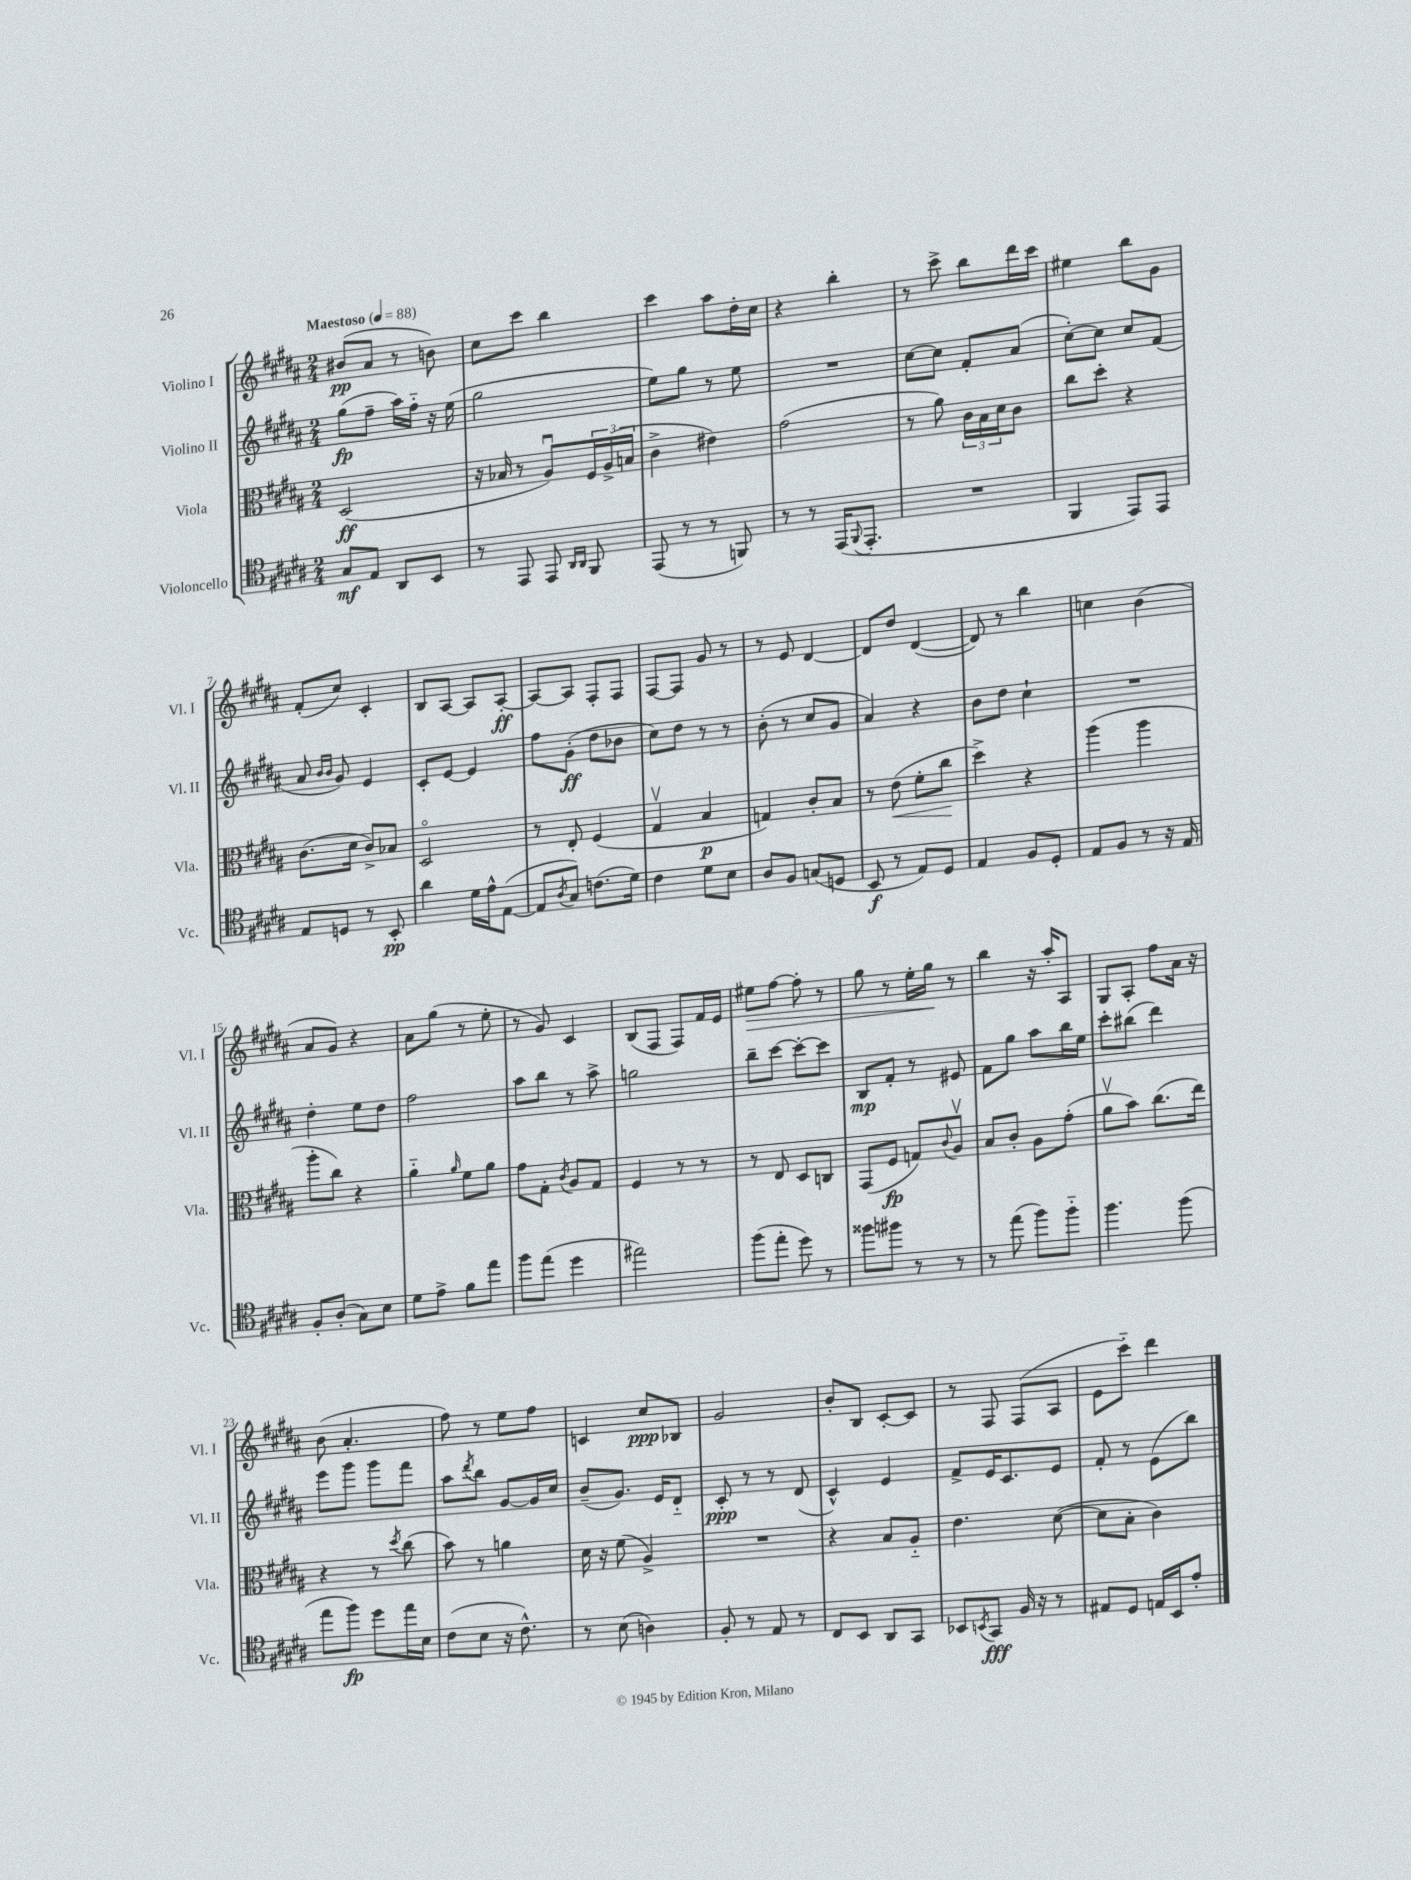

**kern	**kern	**kern	**kern
*staff4	*staff3	*staff2	*staff1
*clefC4	*clefC3	*clefG2	*clefG2
*k[f#c#g#d#a#]	*k[f#c#g#d#a#]	*k[f#c#g#d#a#]	*k[f#c#g#d#a#]
*M2/4	*M2/4	*M2/4	*M2/4
*MM88	*MM88	*MM88	*MM88
8G#	(2D#	(8gg#	(8b#
8E	.	8ff#~	8a#
8AA#	.	16aa#)	8r
.	.	16ff#'~	.
8BB	.	16r	8b)
.	.	(16ee	.
=	=	=	=
8r	16r	2gg#	8cc#
.	16B-	.	.
8EE	8r	.	8ccc#
8EE	8A#u)	.	4bb
16qqAA#	.	.	.
16qqAA#	.	.	.
8FF#	24F#	.	.
.	(24A#^	.	.
.	24B	.	.
=	=	=	=
(8EE	4c#^	8ee)	4ccc#
8r	.	8gg#	.
8r	4e#)	8r	8aa#
8FF)	.	8ee	16dd#'
.	.	.	16cc#
=	=	=	=
8r	(2g#	2r	4r
8r	.	.	.
(16EE	.	.	4bb'
8qqFF#	.	.	.
8.EE'	.	.	.
=	=	=	=
2r	8r	[8cc#	8r
.	8a#)	8cc#]	8ccc#^
.	24c#	8f#'	8bb
.	24B	.	.
.	24d#	.	.
.	8c#	(8a#	16ddd#
.	.	.	16ccc#
=	=	=	=
4FF#	8cc#	[8cc#')	4ee#
.	8dd#'	8cc#]	.
8EE)	4r	8cc#	8bb
8EE	.	(8f#	8g#
=	=	=	=
8E	(8.c#	8a#	(8f#'
.	.	16qqb	.
.	.	16qqb	.
8D	.	8g#)	8cc#)
.	16d#	.	.
8r	8c#^)	4e	4c#'
8BB'	8B-	.	.
=	=	=	=
4a#	2D#o	8c#'	8B
.	.	[8e	[8A#
16d#	.	4e]	8A#]
16e^^	.	.	.
([8E	.	.	[8A#'
=	=	=	=
8E]	8r	8ff#	8A#_
8qA#	.	.	.
8G#)	8E'	(8g#'	8A#]
(8.c	(4F#	8dd#	8F#'
.	.	8b-	8F#
16d#)	.	.	.
=	=	=	=
4c#	4G#v	8cc#)	[8F#
.	.	8dd#	8F#]
8d#	4B	8r	8g#
8B	.	8r	8r
=	=	=	=
8A#	4G)	(8b'	8r
8F#	.	8r	8e
(8G	8c#'	8cc#	[4d#
8D	8B	8g#	.
=	=	=	=
8BB	8r	4a#)	8d#]
8r	(8e	.	8dd#
8E)	8f#'	4r	([4d#
8D#	8cc#	.	.
=	=	=	=
4E	4dd#^)	8b	8d#])
.	.	8dd#	8r
8F#	4r	4cc#`	4bb
8D#'	.	.	.
=	=	=	=
8E	(4aa#	2r	4cc
8F#	.	.	.
8r	4aa#	.	(4b
16r	.	.	.
16E	.	.	.
=	=	=	=
8F#'	8aa#'	4dd#'	8a#
(8A#'	8cc#)	.	8g#)
8G#)	4r	8ee	4r
8B	.	8dd#	.
=	=	=	=
8d#	4a#'~	2ff#	8a#
8e^	.	.	(8gg#
.	16qqa#	.	.
8f#	8f#	.	8r
8ee	8a#	.	8ee'
=	=	=	=
8ff#	8g#	8aa#	8r
(8ee	8G#'	8bb	8g#)
.	8qc#	.	.
4dd#	8A#	8r	4c#
.	8G#	8aa#^	.
=	=	=	=
2ee#)	4F#	2gg	(8B
.	.	.	8F#
.	8r	.	8F#)
.	8r	.	16f#
.	.	.	16e
=	=	=	=
(8ff#	8r	8bb~	8ee#
8ee'	8E	[8ccc#	[8ff#
8dd#)	8D#	8ccc#'_	8ff#']
8r	8C	8ccc#]	8r
=	=	=	=
8ff##	(8GG#	8B	8gg#
8ff#	8F#	8f#'	8r
8r	8G)	8r	16ee'
.	.	.	16gg#
.	8qqc#	.	.
8r	8A#v	8e#	8r
=	=	=	=
8r	8B	8f#	4bb
(8ee	8c#'	8gg#	.
8ff#)	8A#	8aa#	16r
.	.	.	16aa#'
8ff#'~	(8g#'	16bb	8A#
.	.	16ee	.
=	=	=	=
4.ff#	8a#v	8ccc#'	8G#
.	8b)	(8bb#	8A#'
.	(8.cc#	4ddd#)	8ff#
(8ff#	.	.	16a#
.	16ee)	.	16r
=	=	=	=
8ee	4r	8eee	(8b
8ff#)	.	8ggg#	4.a#'
8dd#	8r	8ggg#	.
.	8qdd#	.	.
16ee	(8cc#	8fff#	.
16B	.	.	.
=	=	=	=
(8c#	8b)	8aa#	8ff#)
.	.	8qddd#	.
8B	8r	8bb	8r
16r	4a	[8g#	8ee
8.c#^^)	.	.	.
.	.	16g#]	8ff#
.	.	16cc#	.
=	=	=	=
8r	16d#	(8b~	4c
.	16r	.	.
(8B	(8f#	8.g#)	.
4A)	4A#^)	.	8cc#
.	.	16e	.
.	.	8d#'~	8B-
=	=	=	=
8F#'	2r	8c#'	2g#
8r	.	8r	.
8E	.	8r	.
8r	.	(8d#	.
=	=	=	=
8C#	4r	4c#^^)	8b'
8BB	.	.	8B
8AA#	8B	4e	[8c#'
8GG#	8A#'~	.	8c#]
=	=	=	=
8BB-	4.e	8f#^	8r
8qBB	.	.	.
8GG#	.	16e	8F#
.	.	8.c#	.
16F#	.	.	(8F#
16r	.	.	.
8r	([8d#	8e	8A#
=	=	=	=
8E#	8d#]	8f#'	8e
8D#	8B'	8r	8ccc#'~)
16E	4c#)	(8e	4ddd#
16BB	.	.	.
8e'	.	8bb)	.
==	==	==	==
*-	*-	*-	*-
